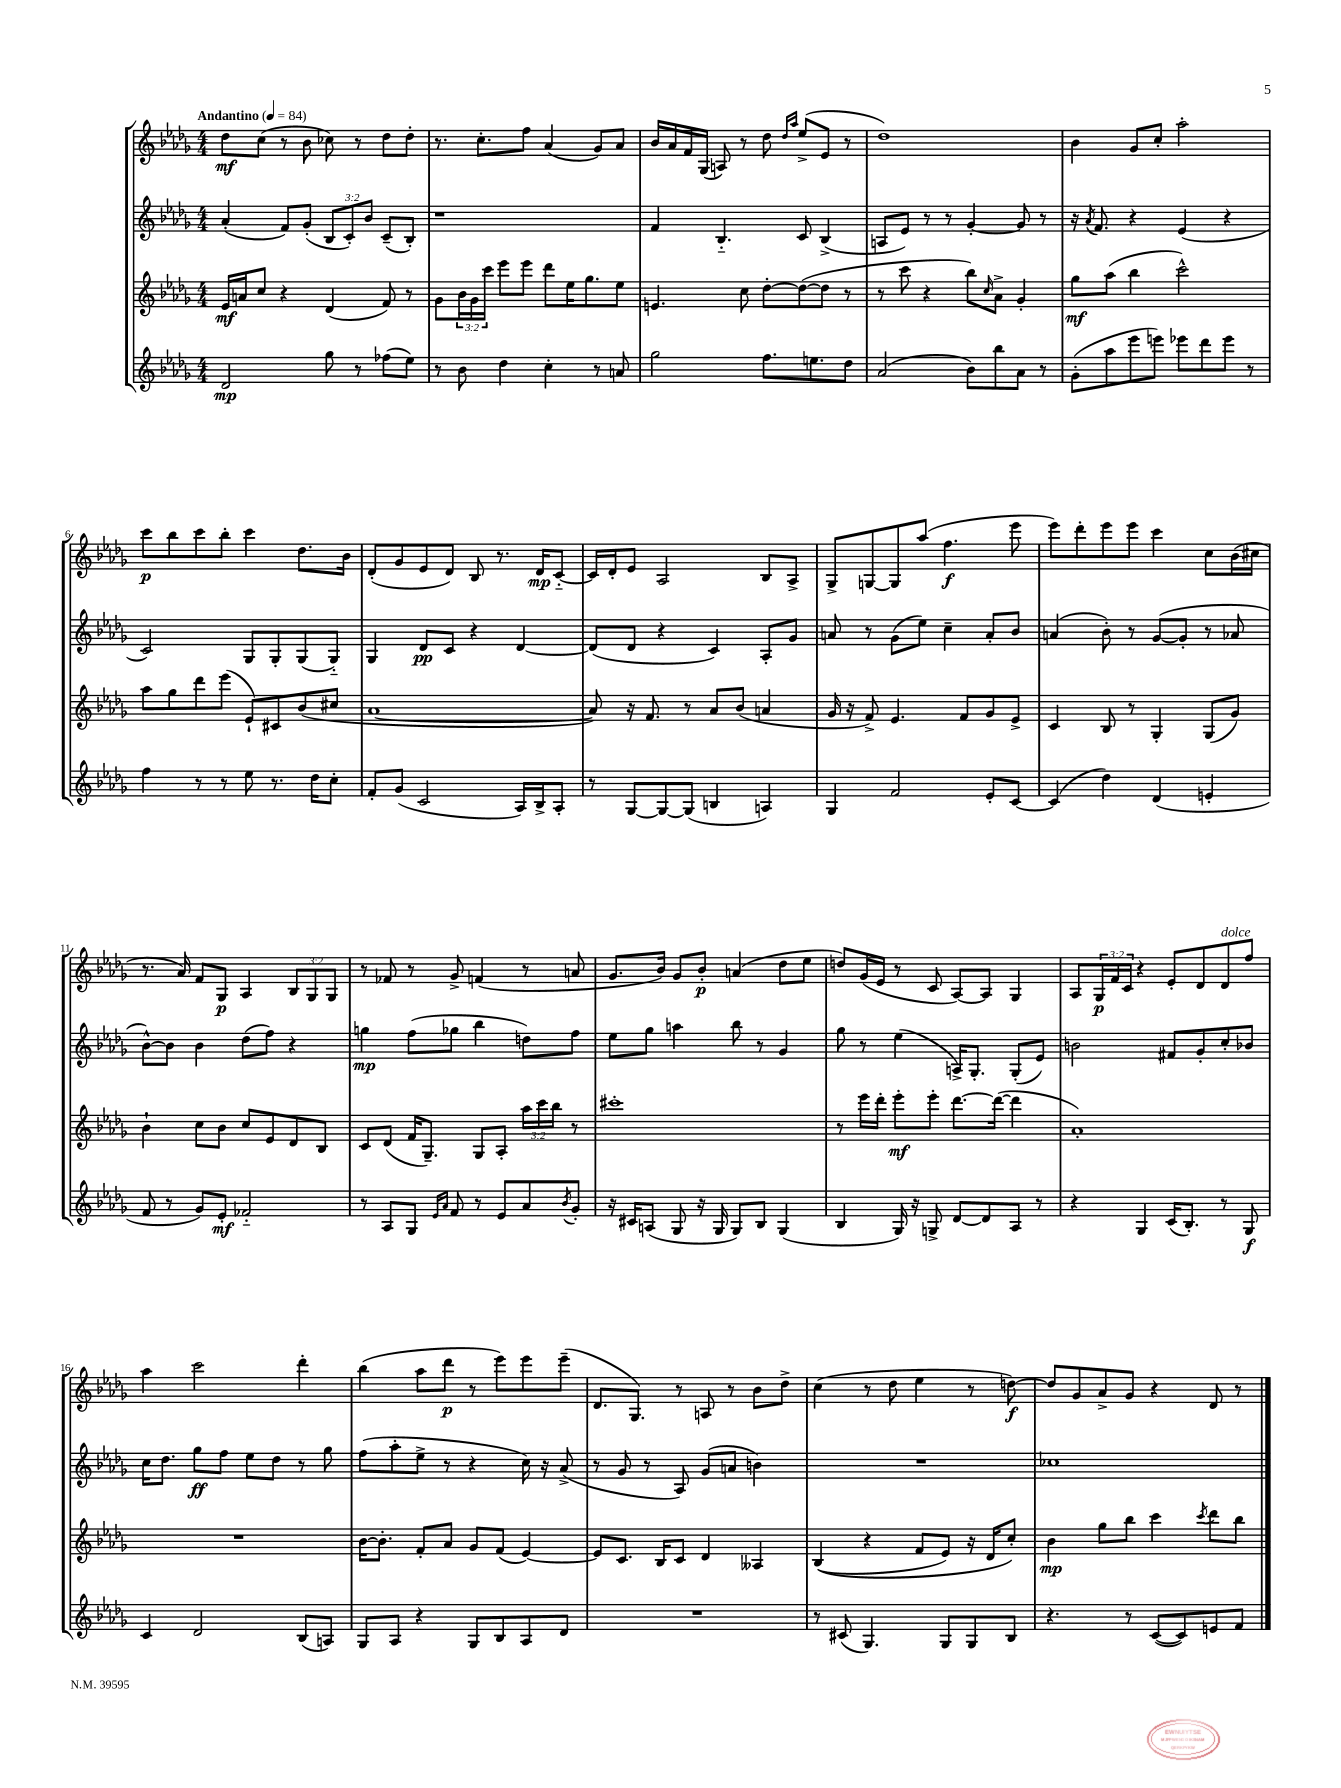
<<
\new StaffGroup <<
\new Staff = "s0" {
    \clef treble \key des \major \numericTimeSignature \time 4/4 \override Staff.TupletNumber.text = #tuplet-number::calc-fraction-text \tempo "Andantino" 4 = 84
    des''8\mf c''8( r8 bes'8 ces''8) r8 des''8 des''8-. |
    r8. c''8.-. f''8 aes'4( ges'8) aes'8 |
    bes'16 aes'16 f'16 ges16( a8) r8 des''8 \grace { des''16 aes''16 } ees''8->( ees'8 r8 |
    des''1) |
    bes'4 ges'8 c''8-. aes''2-. |
    c'''8\p bes''8 c'''8 bes''8-. c'''4 des''8. bes'16 |
    des'8-.( ges'8 ees'8 des'8) bes8 r8. des'16\mp c'8~-_ |
    c'16 des'16-. ees'8 aes2 bes8 aes8-> |
    ges8-> g8~ g8 aes''8( f''4.\f ees'''8 |
    ees'''8) des'''8-. ees'''8 ees'''8 c'''4 c''8 bes'16( cis''16 |
    r8. aes'16) f'8 ges8\p aes4 \tuplet 3/2 { bes8 ges8 ges8 } |
    r8 fes'8 r8 ges'8-> f'4( r8 a'8 |
    ges'8. bes'16) ges'8 bes'8-.\p a'4( des''8 ees''8 |
    d''8) ges'16( ees'16 r8 c'8 aes8~) aes8 ges4 |
    aes8 \tuplet 3/2 { ges16\p f'16 c'16 } r4 ees'8-. des'8 des'8^\markup { \italic "dolce" } f''8 |
    aes''4 c'''2 des'''4-. |
    bes''4( aes''8 des'''8\p r8 ees'''8) ees'''8 ees'''8--( |
    des'8. ges8.) r8 a8 r8 bes'8 des''8-> |
    c''4( r8 des''8 ees''4 r8 d''8~\f) |
    d''8 ges'8 aes'8-> ges'8 r4 des'8 r8 \bar "|." |
}
\new Staff = "s1" {
    \clef treble \key des \major \numericTimeSignature \time 4/4 \override Staff.TupletNumber.text = #tuplet-number::calc-fraction-text
    aes'4-.( f'8) ges'8-.( \tuplet 3/2 { bes8 c'8-.) bes'8 } c'8--( bes8-.) |
    r1 |
    f'4 bes4.-_ c'8 bes4->( |
    a8 ees'8) r8 r8 ges'4~-. ges'8 r8 |
    r16 \acciaccatura { aes'8 } f'8. r4 ees'4( r4 |
    c'2) ges8 ges8-. ges8( ges8-_) |
    ges4 des'8\pp c'8 r4 des'4~ |
    des'8( des'8 r4 c'4) aes8-. ges'8 |
    a'8 r8 ges'8( ees''8) c''4-- a'8-. bes'8 |
    a'4( bes'8-.) r8 ges'8~( ges'8-. r8 aes'8 |
    bes'8~-^) bes'8 bes'4 des''8( f''8) r4 |
    g''4\mp f''8( ges''8 bes''4 d''8) f''8 |
    ees''8 ges''8 a''4 bes''8 r8 ges'4 |
    ges''8 r8 ees''4( a16->) ges8.-. ges8-.( ees'8) |
    b'2 fis'8 ges'8-. c''8-. bes'8 |
    c''16 des''8. ges''8\ff f''8 ees''8 des''8 r8 ges''8 |
    f''8( aes''8-. ees''8-> r8 r4 c''16) r16 aes'8->( |
    r8 ges'8 r8 aes8) ges'8( a'8 b'4) |
    R1 |
    ces''1 \bar "|." |
}
\new Staff = "s2" {
    \clef treble \key des \major \numericTimeSignature \time 4/4 \override Staff.TupletNumber.text = #tuplet-number::calc-fraction-text
    ees'16\mf a'16 c''8 r4 des'4( f'8) r8 |
    ges'8 \tuplet 3/2 { bes'16 ges'16 c'''16 } ees'''8 ees'''8 des'''8 ees''16 ges''8. ees''8 |
    e'4. c''8 des''8~-. des''8~( des''8 r8 |
    r8 c'''8 r4 bes''8) \grace { c''16 } aes'8-> ges'4-. |
    ges''8\mf aes''8( bes''4 c'''2-^) |
    aes''8 ges''8 des'''8 ees'''8( ees'8-!) cis'8 bes'8( cis''8 |
    aes'1~ |
    aes'8) r16 f'8. r8 aes'8 bes'8( a'4 |
    ges'16 r16 f'8->) ees'4. f'8 ges'8 ees'8-> |
    c'4 bes8 r8 ges4-. ges8( ges'8) |
    bes'4-! c''8 bes'8 c''8 ees'8 des'8 bes8 |
    c'8 des'8( f'16 ges8.--) ges8 aes8-. \tuplet 3/2 { aes''16 c'''16 bes''16 } r8 |
    cis'''1-. |
    r8 ees'''16 des'''16-. ees'''8-.\mf ees'''8-. des'''8.~ des'''16~( des'''4 |
    aes'1-.) |
    R1 |
    bes'16~ bes'8.-. f'8-. aes'8 ges'8 f'8( ees'4~) |
    ees'8 c'8. bes16 c'8 des'4 aeses4 |
    bes4(\( r4 f'8 ees'8) r16 des'16 c''8-.\) |
    bes'4\mp ges''8 bes''8 c'''4 \acciaccatura { c'''8 } des'''8 bes''8 \bar "|." |
}
\new Staff = "s3" {
    \clef treble \key des \major \numericTimeSignature \time 4/4
    des'2\mp ges''8 r8 fes''8( ees''8) |
    r8 bes'8 des''4 c''4-. r8 a'8 |
    ges''2 f''8. e''8. des''8 |
    aes'2( bes'8) bes''8 aes'8 r8 |
    ges'8-.( aes''8 ees'''8 e'''8) ees'''8 des'''8 ees'''8 r8 |
    f''4 r8 r8 ees''8 r8. des''16 c''8-. |
    f'8-. ges'8( c'2 aes16) bes16-> aes8-. |
    r8 ges8~ ges8~ ges8( b4 a4) |
    ges4 f'2 ees'8-. c'8~ |
    c'4( des''4) des'4( e'4-. |
    f'8 r8 ges'8) ees'8-.\mf fes'2-_ |
    r8 aes8 ges8 \grace { ees'16 aes'16 } f'8 r8 ees'8 aes'8 \acciaccatura { bes'8 } ges'8-. |
    r16 cis'16 a8( ges8 r16 ges16 ges8) bes8 ges4( |
    bes4 ges16) r16 g8-> des'8~ des'8 aes8 r8 |
    r4 ges4 c'16( bes8.-.) r8 ges8\f |
    c'4 des'2 bes8( a8) |
    ges8 aes8 r4 ges8 bes8 aes8 des'8 |
    R1 |
    r8 cis'8( ges4.) ges8 ges8 bes8 |
    r4. r8 c'8~( c'8) e'8 f'8 \bar "|." |
}
>>
>>
